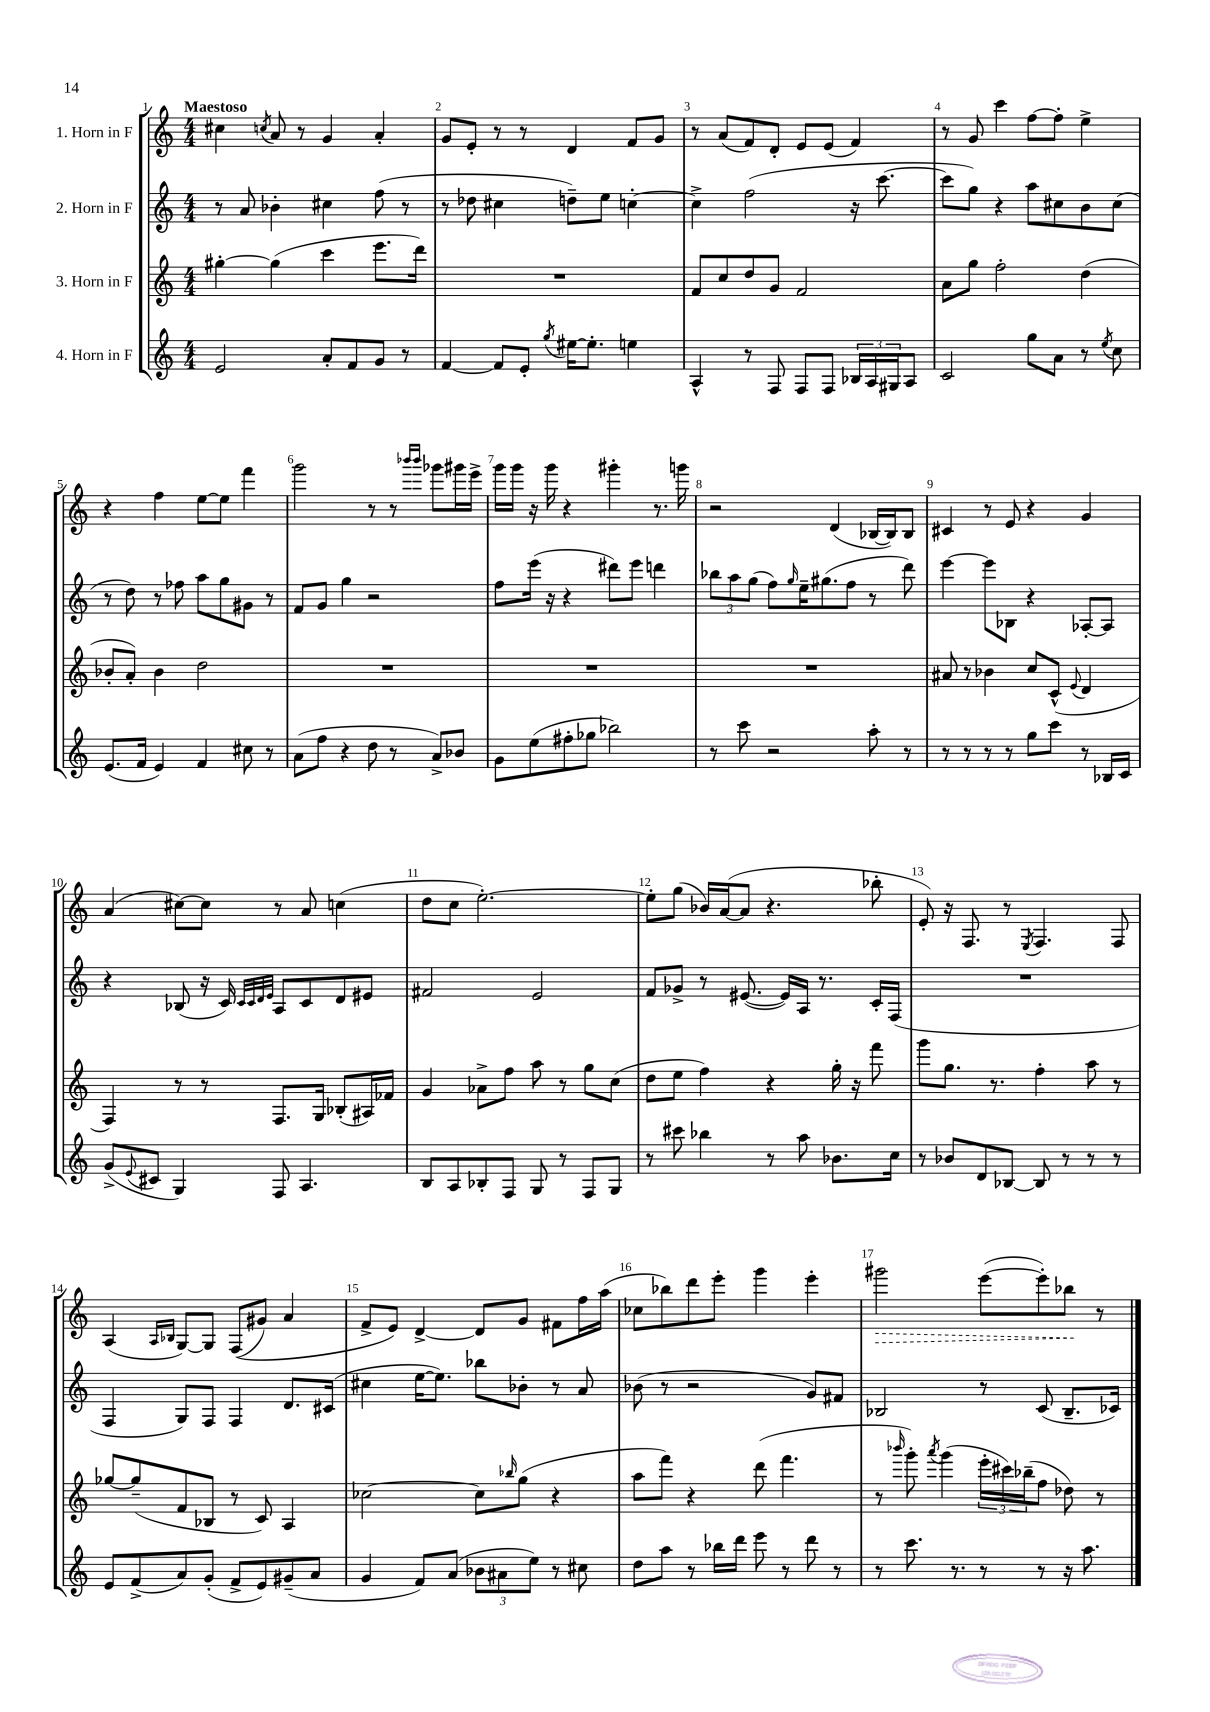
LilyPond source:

<<
\new StaffGroup <<
\new Staff = "s0" \with { instrumentName = "1. Horn in F" } {
    \clef treble \key c \major \numericTimeSignature \time 4/4 \tempo "Maestoso"
    cis''4 \acciaccatura { c''8 } a'8 r8 g'4 a'4-. |
    g'8 e'8-. r8 r8 d'4 f'8 g'8 |
    r8 a'8( f'8) d'8-. e'8 e'8( f'4) |
    r8 g'8 c'''4 f''8~ f''8-. e''4-> |
    r4 f''4 e''8~ e''8 f'''4 |
    g'''2 r8 r8 \grace { bes'''16 bes'''16 } ges'''8 gis'''16 e'''16-> |
    g'''16 g'''16 r16 g'''16 r4 gis'''4-. r8. g'''16 |
    r2 d'4( bes16~ bes16) bes8 |
    cis'4 r8 e'8 r4 g'4 |
    a'4( cis''8~) cis''8 r8 a'8 c''4( |
    d''8 c''8 e''2.~-.) |
    e''8-. g''8( bes'16) a'16~( a'8 r4. bes''8-. |
    e'8-.) r16 f8. r8 \acciaccatura { e8 } f4. f8 |
    a4( \grace { a16 bes16 } g8~) g8 f8(\( gis'8) a'4 |
    f'8-> e'8\) d'4~-> d'8 g'8 fis'8 f''16 a''16( |
    ces''8 bes''8) d'''8 e'''8-. g'''4 e'''4-. |
    \once \override Hairpin.style = #'dashed-line gis'''2\> e'''8~( e'''8-.) bes''8\! r8 \bar "|." |
}
\new Staff = "s1" \with { instrumentName = "2. Horn in F" } {
    \clef treble \key c \major \numericTimeSignature \time 4/4
    r8 a'8 bes'4-. cis''4 f''8( r8 |
    r8 des''8 cis''4 d''8--) e''8 c''4~-. |
    c''4-> f''2( r16 c'''8.~ |
    c'''8 g''8) r4 a''8 cis''8 b'8 cis''8( |
    r8 d''8) r8 fes''8 a''8 g''8 gis'8 r8 |
    f'8 g'8 g''4 r2 |
    f''8 e'''16( r16 r4 dis'''8) e'''8 d'''4 |
    \tuplet 3/2 { bes''8 a''8 g''8( } f''8) \grace { g''16 } e''16-- gis''8.( f''8 r8 d'''8) |
    e'''4~ e'''8 bes8 r4 aes8~-. aes8 |
    r4 bes8( r16 c'16) \grace { c'32 c'32 d'32 e'32 } a8 c'8 d'8 eis'8 |
    fis'2 e'2 |
    f'8 ges'8-> r8 eis'8.~( eis'16) a16 r8. c'16-. f16( |
    R1 |
    f4 g8) f8 f4 d'8. cis'16( |
    cis''4 e''16~ e''8.) bes''8 bes'8-. r8 a'8 |
    bes'8( r8 r2 g'8) fis'8 |
    bes2 r8 c'8( bes8.-- ces'16) \bar "|." |
}
\new Staff = "s2" \with { instrumentName = "3. Horn in F" } {
    \clef treble \key c \major \numericTimeSignature \time 4/4
    gis''4~-. gis''4( c'''4 e'''8. d'''16) |
    R1 |
    f'8 c''8 d''8 g'8 f'2 |
    a'8 g''8 f''2-. d''4( |
    bes'8-. a'8-.) bes'4 d''2 |
    R1 |
    R1 |
    R1 |
    ais'8 r8 bes'4 c''8 c'8-^( \appoggiatura { e'8 } d'4 |
    f4) r8 r8 f8. g16 bes8-.( ais16) fes'16 |
    g'4 aes'8-> f''8 a''8 r8 g''8 c''8( |
    d''8 e''8 f''4) r4 g''16-. r16 f'''8 |
    g'''8 g''8. r8. f''4-. a''8 r8 |
    ges''8~ ges''8--( f'8 bes8 r8 c'8) a4 |
    ces''2~ ces''8 \grace { bes''16 } g''8( r4 |
    a''8 f'''8) r4 d'''8( f'''4. |
    r8 \grace { bes'''16 } g'''8-.) \acciaccatura { a'''8 } g'''4( \tuplet 3/2 { e'''16-. cis'''16) bes''16--( } f''8 des''8) r8 \bar "|." |
}
\new Staff = "s3" \with { instrumentName = "4. Horn in F" } {
    \clef treble \key c \major \numericTimeSignature \time 4/4
    e'2 a'8-. f'8 g'8 r8 |
    f'4~ f'8 e'8-. \acciaccatura { g''8 } eis''16~ eis''8.-. e''4 |
    a4-^ r8 f8 f8 f8 \tuplet 3/2 { bes16 a16 gis16 } a8 |
    c'2 g''8 a'8 r8 \acciaccatura { e''8 } c''8 |
    e'8.( f'16 e'4) f'4 cis''8 r8 |
    a'8( f''8 r4 d''8 r8 a'8->) bes'8 |
    g'8 e''8( fis''8-. ges''8 bes''2) |
    r8 c'''8 r2 a''8-. r8 |
    r8 r8 r8 r8 g''8 c'''8 r8 bes16 c'16 |
    g'8->( \appoggiatura { e'8 } cis'8 g4) f8 a4. |
    b8 a8 bes8-. f8 g8 r8 f8 g8 |
    r8 cis'''8 bes''4 r8 a''8 bes'8. c''16 |
    r8 bes'8 d'8 bes8~ bes8 r8 r8 r8 |
    e'8 f'8->( a'8) g'8-.( f'8-> e'8) gis'8--( a'8 |
    g'4 f'8) a'8( \tuplet 3/2 { bes'8 ais'8 e''8) } r8 cis''8 |
    d''8 a''8 r8 bes''16 d'''16 e'''8 r8 d'''8 r8 |
    r8 c'''8. r8. r8 r8 r16 a''8. \bar "|." |
}
>>
>>
\layout { \context { \Score \override BarNumber.break-visibility = ##(#f #t #t) barNumberVisibility = #all-bar-numbers-visible } }
